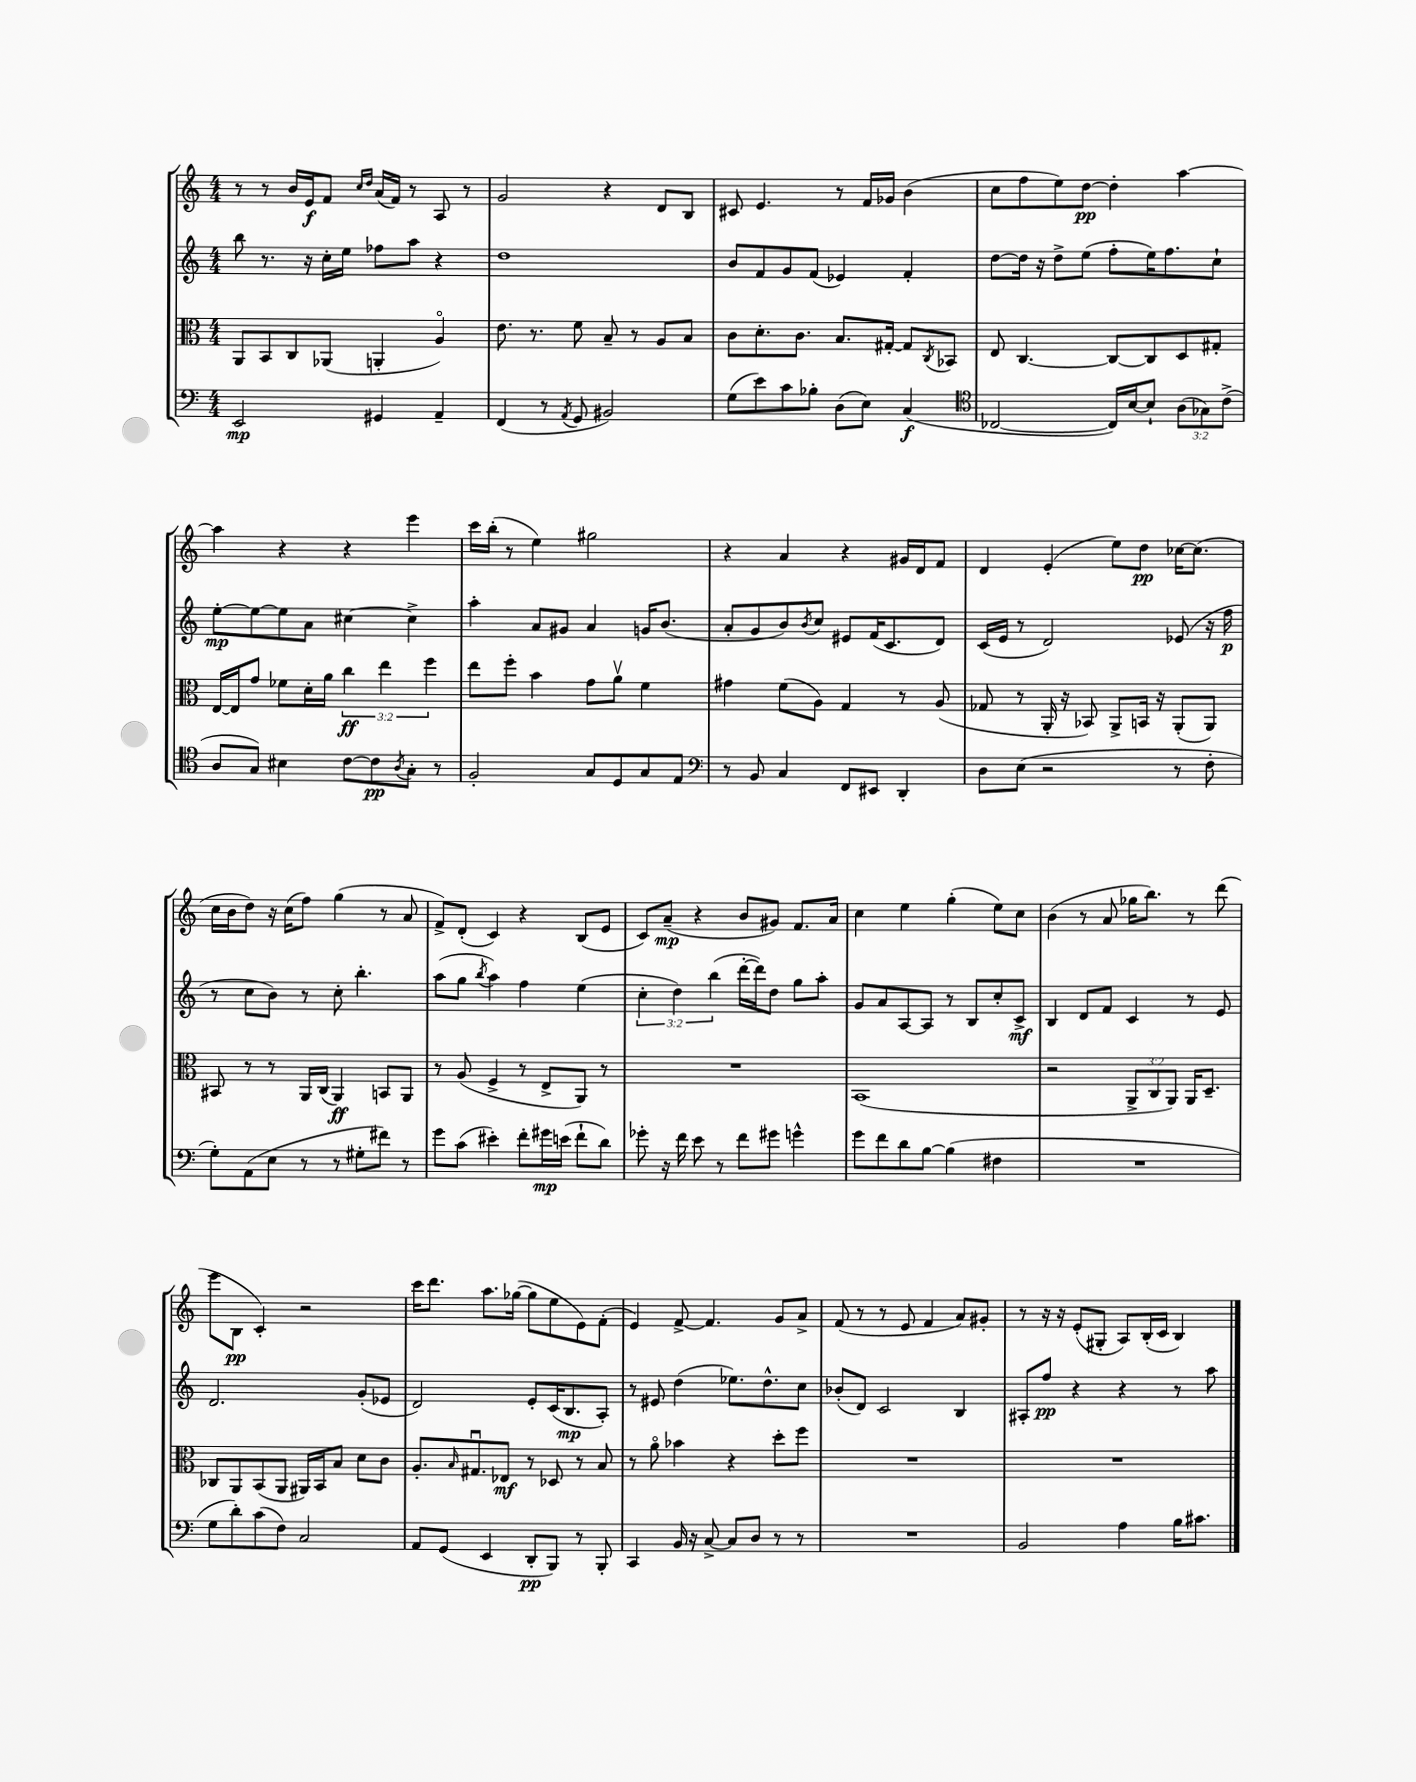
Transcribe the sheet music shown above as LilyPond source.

<<
\new StaffGroup <<
\new Staff = "s0" {
    \clef treble \key c \major \numericTimeSignature \time 4/4
    r8 r8 b'16 e'16\f f'8 \grace { c''16 d''16 } a'16( f'16) r8 a8 r8 |
    g'2 r4 d'8 b8 |
    cis'8 e'4. r8 f'16 ges'16 b'4( |
    c''8 f''8 e''8) d''8~\pp d''4-. a''4~ |
    a''4 r4 r4 e'''4 |
    c'''16 b''16-.( r8 e''4) gis''2 |
    r4 a'4 r4 gis'16 d'16 f'8 |
    d'4 e'4-.( e''8) d''8\pp ces''16~ ces''8.( |
    c''16 b'16 d''8) r16 c''16( f''8) g''4( r8 a'8 |
    f'8->) d'8-.( c'4) r4 b8( e'8 |
    c'8) a'8--\mp( r4 b'8 gis'8) f'8. a'16 |
    c''4 e''4 g''4-.( e''8) c''8 |
    b'4( r8 a'8 ges''16 b''8.) r8 d'''8( |
    e'''8 b8\pp c'4-.) r2 |
    c'''16 d'''8. a''8. ges''16~( ges''8 e''8 e'8) f'8-.( |
    e'4) f'8~-> f'4. g'8 a'8-> |
    f'8( r8 r8 e'8 f'4 a'8) gis'8-. |
    r8 r16 r16 e'8-.( gis8-. a8) b16-.( c'16 b4) \bar "|." |
}
\new Staff = "s1" {
    \clef treble \key c \major \numericTimeSignature \time 4/4 \override Staff.TupletNumber.text = #tuplet-number::calc-fraction-text
    b''8 r8. r16 c''16-. e''16 fes''8 a''8 r4 |
    d''1 |
    b'8 f'8 g'8 f'8( ees'4) f'4-. |
    d''8~ d''16 r16 d''8-> e''8( f''8-. e''16) f''8. c''8-! |
    e''8~-.\mp e''8~ e''8 a'8 cis''4~ cis''4-> |
    a''4-. a'8 gis'8 a'4 g'16 b'8.( |
    a'8-. g'8 b'8) \acciaccatura { b'8 } c''8 eis'8 f'16( c'8. d'8) |
    c'16( e'16 r8 d'2) ees'8( r16 f''16\p |
    r8 c''8 b'8) r8 c''8-. b''4.-. |
    a''8( g''8 \acciaccatura { b''8 } a''4) f''4 e''4( |
    \tuplet 3/2 { c''4-. d''4) b''4( } d'''16~-. d'''16) d''8 g''8 a''8-. |
    g'8 a'8 a8~ a8 r8 b8 c''8-. c'8->\mf |
    b4 d'8 f'8 c'4 r8 e'8 |
    d'2. g'8-.( ees'8 |
    d'2) e'8-. c'16( b8.\mp a8-.) |
    r8 eis'8 d''4( ees''8.) d''8.-^ c''8 |
    bes'8-.( d'8) c'2 b4 |
    ais8-. f''8\pp r4 r4 r8 a''8 \bar "|." |
}
\new Staff = "s2" {
    \clef alto \key c \major \numericTimeSignature \time 4/4 \override Staff.TupletNumber.text = #tuplet-number::calc-fraction-text
    a,8 b,8 c8 aes,8( a,4-. a4\flageolet) |
    e'8. r8. f'8 b8-- r8 a8 b8 |
    c'8 d'8.-. c'8. b8. gis16~-. gis8 \acciaccatura { c8 } bes,8 |
    e8 c4.~ c8~ c8 d8 gis8-. |
    e16~ e16 g'8 fes'8 d'16-. a'16 \tuplet 3/2 { c''4\ff e''4 f''4 } |
    e''8 f''8-. b'4 g'8 a'8\upbow f'4 |
    gis'4 f'8( a8) g4 r8 a8( |
    ges8 r8 a,16-. r16 bes,8) a,8-> b,16 r16 a,8-.( a,8) |
    bis,8 r8 r8 a,16 c16( a,4\ff) b,8 a,8 |
    r8 a8( f4-> r8 e8-> a,8) r8 |
    R1 |
    b,1( |
    r2 \tuplet 3/2 { a,8-> c8 a,8) } a,16 d8.-- |
    ces8 a,8 b,8( a,8 ais,16) b,16 b8 d'8 c'8 |
    a8.-. \grace { b16 } gis8.\downbow ees8\mf r8 des8 r8 b8 |
    r8 a'8\flageolet bes'4 r4 d''8-. f''8 |
    R1 |
    R1 \bar "|." |
}
\new Staff = "s3" {
    \clef bass \key c \major \numericTimeSignature \time 4/4 \override Staff.TupletNumber.text = #tuplet-number::calc-fraction-text
    e,2\mp gis,4 a,4-- |
    f,4( r8 \acciaccatura { a,8 } g,8 bis,2) |
    g8( e'8) c'8 bes8-. d8( e8) c4\f( |
    \clef tenor ces2~ ces16) b16~ b8-! \tuplet 3/2 { a8( ges8) c'8->( } |
    a8 g8) bis4 c'8~ c'8\pp \acciaccatura { a8 } g8-. r8 |
    f2-. g8 d8 g8 e8 |
    \clef bass r8 b,8 c4 f,8 eis,8 d,4-. |
    d8 e8( r2 r8 f8-. |
    g8-.) a,8( e8 r8 r8 gis8-. fis'8) r8 |
    g'8 c'8( eis'4-.) f'8-. gis'16\mp e'16( f'8-! d'8) |
    ges'8-. r16 f'16 e'8 r8 f'8 gis'8 g'4-^ |
    g'8 f'8 d'8 b8~ b4( fis4 |
    R1 |
    g8 d'8-.) c'8( f8) c2 |
    a,8 g,8( e,4 d,8-.\pp b,,8) r8 b,,8-. |
    c,4 b,16 r16 c8~-> c8 d8 r8 r8 |
    R1 |
    b,2 a4 b16 cis'8. \bar "|." |
}
>>
>>
\layout { \context { \Score \remove "Bar_number_engraver" } }
